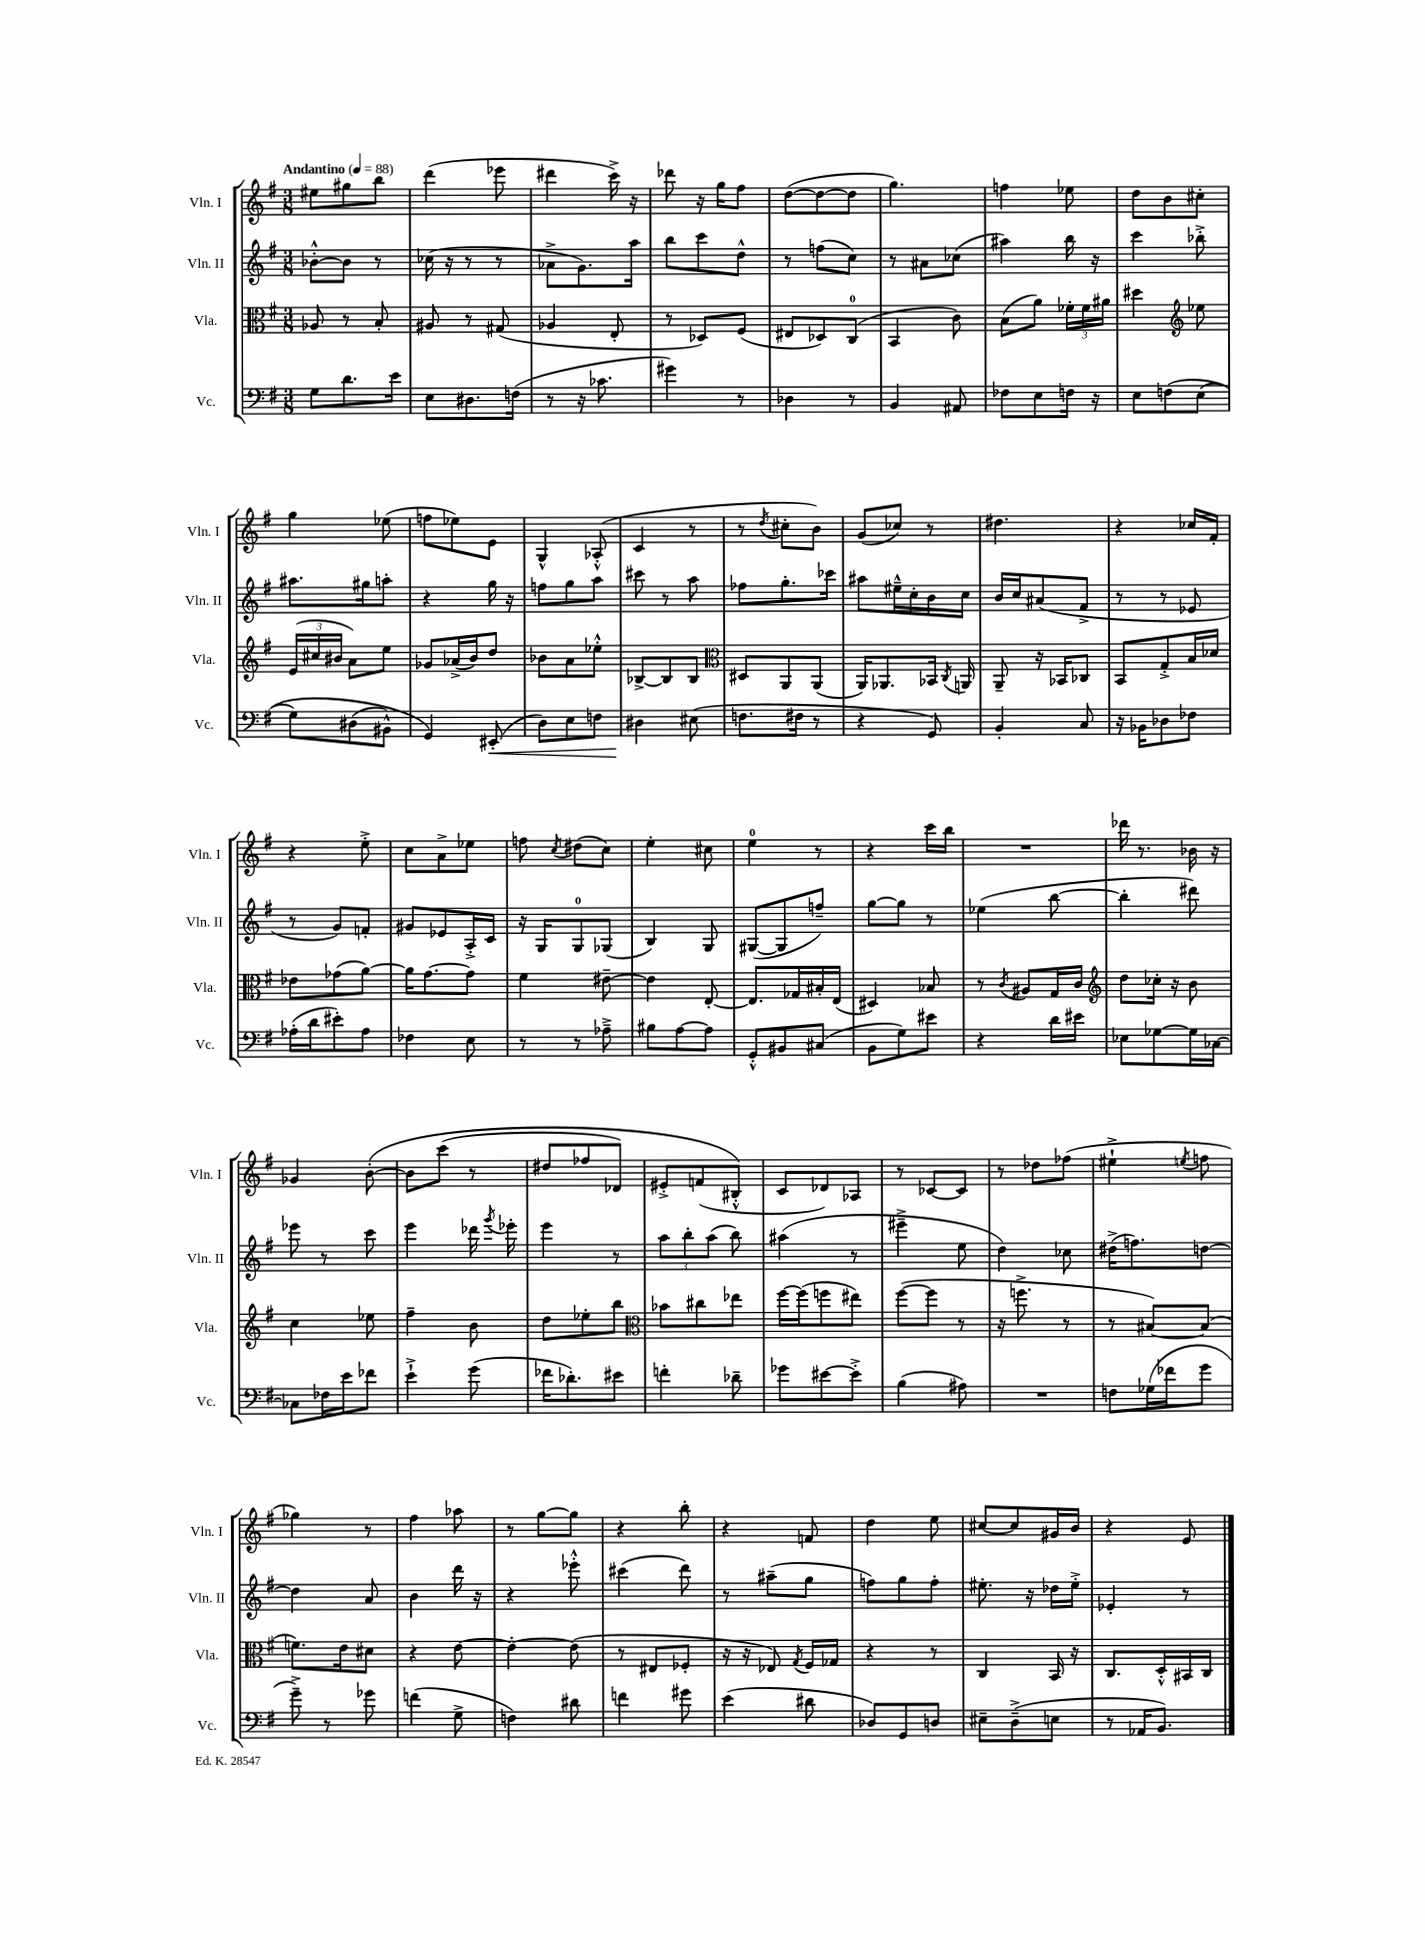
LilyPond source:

<<
\new StaffGroup <<
\new Staff = "s0" \with { instrumentName = "Vln. I" shortInstrumentName = "Vln. I" } {
    \clef treble \key g \major \numericTimeSignature \time 3/8 \tempo "Andantino" 4 = 88
    \autoBeamOff eis''8[ gis''8 b''8] |
    d'''4( ees'''8 |
    dis'''4 c'''16->) r16 |
    des'''8 r16 g''16[ fis''8] |
    d''8[~( d''8~ d''8] |
    g''4.) |
    f''4 ees''8 |
    d''8[ b'8 cis''8]-. |
    g''4 ees''8( |
    f''8[ ees''8) e'8] |
    g4-^ aes8-.-^( |
    c'4 r8 |
    r8 \acciaccatura { d''8 } cis''8[-. b'8]) |
    g'8[( ces''8]) r8 |
    dis''4. |
    r4 ces''16[ fis'16]-. |
    r4 e''8-.-> |
    c''8[ a'8-> ees''8] |
    f''8 \acciaccatura { c''8 } dis''8[( c''8]) |
    e''4-. cis''8 |
    e''4-0 r8 |
    r4 c'''16[ b''16] |
    R4. |
    des'''16 r8. bes'16 r16 |
    ges'4 b'8~-.\( |
    b'8[ c'''8]( r8 |
    dis''8[ fes''8 des'8]) |
    eis'8[-.-> f'8( bis8]-.-^\) |
    c'8[ des'8) aes8] |
    r8 ces'8[~ ces'8] |
    r8 des''8[ fes''8]( |
    eis''4-!-> \acciaccatura { e''8 } f''8 |
    ges''4) r8 |
    fis''4 aes''8 |
    r8 g''8[~ g''8] |
    r4 b''8-. |
    r4 f'8 |
    d''4 e''8 |
    cis''8[~ cis''8 gis'16 b'16] |
    r4 e'8 \bar "|." |
}
\new Staff = "s1" \with { instrumentName = "Vln. II" shortInstrumentName = "Vln. II" } {
    \clef treble \key g \major \numericTimeSignature \time 3/8
    \autoBeamOff bes'8[~-.-^ bes'8] r8 |
    ces''16( r16 r8 r8 |
    aes'8[-> g'8.) a''16] |
    b''8[ c'''8 d''8]-^ |
    r8 f''8[( c''8]) |
    r8 ais'8[ ces''8]( |
    ais''4) b''16 r16 |
    c'''4 bes''8-.-> |
    ais''8.[ gis''16 a''8]-. |
    r4 g''16 r16 |
    f''8[ g''8 a''8] |
    cis'''8 r8 a''8 |
    fes''8[ g''8.-. ces'''16] |
    ais''8[ eis''16---^ c''16-. b'16 c''16] |
    b'16[ c''16 ais'8( fis'8]-> |
    r8 r8 ees'8 |
    r8 g'8[) f'8]-. |
    gis'8[ ees'8 a16-.-> c'16] |
    r16 g16[ g8-0 ges8]( |
    b4) g8 |
    gis8[~( gis8 f''8]--) |
    g''8[~ g''8] r8 |
    ees''4( b''8~ |
    b''4-. dis'''8) |
    ees'''8 r8 c'''8 |
    e'''4 des'''16 \acciaccatura { g'''8 } ees'''16-. |
    e'''4 r8 |
    \tuplet 3/2 { a''8[ b''8-. a''8]( } b''8) |
    ais''4( r8 |
    eis'''4---> e''8 |
    d''4) ces''8 |
    dis''16[->( f''8.) d''8]~ |
    d''4 a'8 |
    b'4 d'''16 r16 |
    r4 ees'''8-.-^ |
    cis'''4( d'''8) |
    r8 ais''8[--( g''8] |
    f''8[) g''8 f''8]-. |
    eis''8.-. r16 des''16[ eis''16]-.-> |
    ees'4-. r8 \bar "|." |
}
\new Staff = "s2" \with { instrumentName = "Vla." shortInstrumentName = "Vla." } {
    \clef alto \key g \major \numericTimeSignature \time 3/8
    \autoBeamOff aes8 r8 b8-. |
    ais8 r8 gis8( |
    aes4 e8-. |
    r8 des8[) fis8]( |
    eis8[ des8) c8]-0( |
    b,4 c'8) |
    b8[( a'8]) \tuplet 3/2 { fes'16[-. fes'16 ais'16] } |
    dis''4 \clef treble ees''8 |
    \tuplet 3/2 { e'16[( cis''16 bis'16] } a'8[) e''8] |
    ges'8[ aes'16->( b'16) d''8] |
    bes'8[ a'8 ees''8]-.-^ |
    bes8[~-> bes8 bes8] |
    \clef alto dis8[ a,8 a,8]( |
    a,16[) aes,8. bes,16] \acciaccatura { c8 } a,16 |
    a,8-- r16 bes,16[ ces8] |
    b,8[ g8-.-> b16 des'16] |
    ees'8[ ges'8( a'8]~) |
    a'16[ g'8.~ g'8] |
    fis'4 eis'8~-- |
    eis'4 e8~-. |
    e8.[ ges16 bis16-. e16]( |
    dis4) bes8 |
    r8 \acciaccatura { c'8 } ais8[ g16 c'16] |
    \clef treble d''8[ ces''16]-. r16 b'8 |
    c''4 ees''8 |
    fis''4-- b'8 |
    d''8[ ees''8-. b''8] |
    \clef alto bes'8[ cis''8 ees''8] |
    fis''16[~ fis''16( f''8 eis''8]) |
    fis''8[~( fis''8] r8 |
    r16 f''8.-> r8 |
    r8 bis8[~) bis8]( |
    f'8.[) e'16 dis'8] |
    r4 e'8~ |
    e'4~-. e'8( |
    r8 eis8[ fes8]-. |
    r16 r16 ees8) \acciaccatura { g8 } fis16[ ges16] |
    r4 r8 |
    c4 b,16 r16 |
    c8.[ d16-.-^ bis,16 c16] \bar "|." |
}
\new Staff = "s3" \with { instrumentName = "Vc." shortInstrumentName = "Vc." } {
    \clef bass \key g \major \numericTimeSignature \time 3/8
    \autoBeamOff g8[ d'8. e'16] |
    e8[ dis8. f16]( |
    r8 r16 ces'8. |
    gis'4) r8 |
    des4 r8 |
    b,4 ais,8 |
    fes8[ e8 f16] r16 |
    e8[ f8( e8]\( |
    g8[) dis8( bis,8]-^) |
    g,4\) eis,8-.\<( |
    d8[) e8 f8] |
    dis4\! eis8( |
    f8.[ fis16] r8 |
    r4 g,8) |
    b,4-. c8 |
    r16 bes,16[ des8 fes8] |
    aes16[-.( d'16 eis'8-.) aes8] |
    fes4 e8 |
    r8 r8 aes8---> |
    bis8[ a8~ a8] |
    g,8[-.-^ bis,8 cis8]( |
    b,8[ g8) eis'8] |
    r4 d'16[ eis'16] |
    ees8[ ges8~ ges16 ces16]~ |
    ces8[ fes16 e'16 fes'8] |
    e'4-!-> g'8( |
    fes'16[ des'8.-.) eis'8] |
    f'4-. des'8-- |
    ges'8[ eis'8~ eis'8]-.-> |
    b4( ais8) |
    R4. |
    f8[ ges16( fes'16 g'8] |
    g'8--->) r8 ges'8 |
    f'4( g8-> |
    f4) dis'8 |
    f'4 gis'8 |
    e'4( dis'8 |
    des8[) g,8 d8] |
    eis8[-- d8--->( e8] |
    r8 aes,16[ b,8.]) \bar "|." |
}
>>
>>
\layout { \context { \Score \remove "Bar_number_engraver" } }
